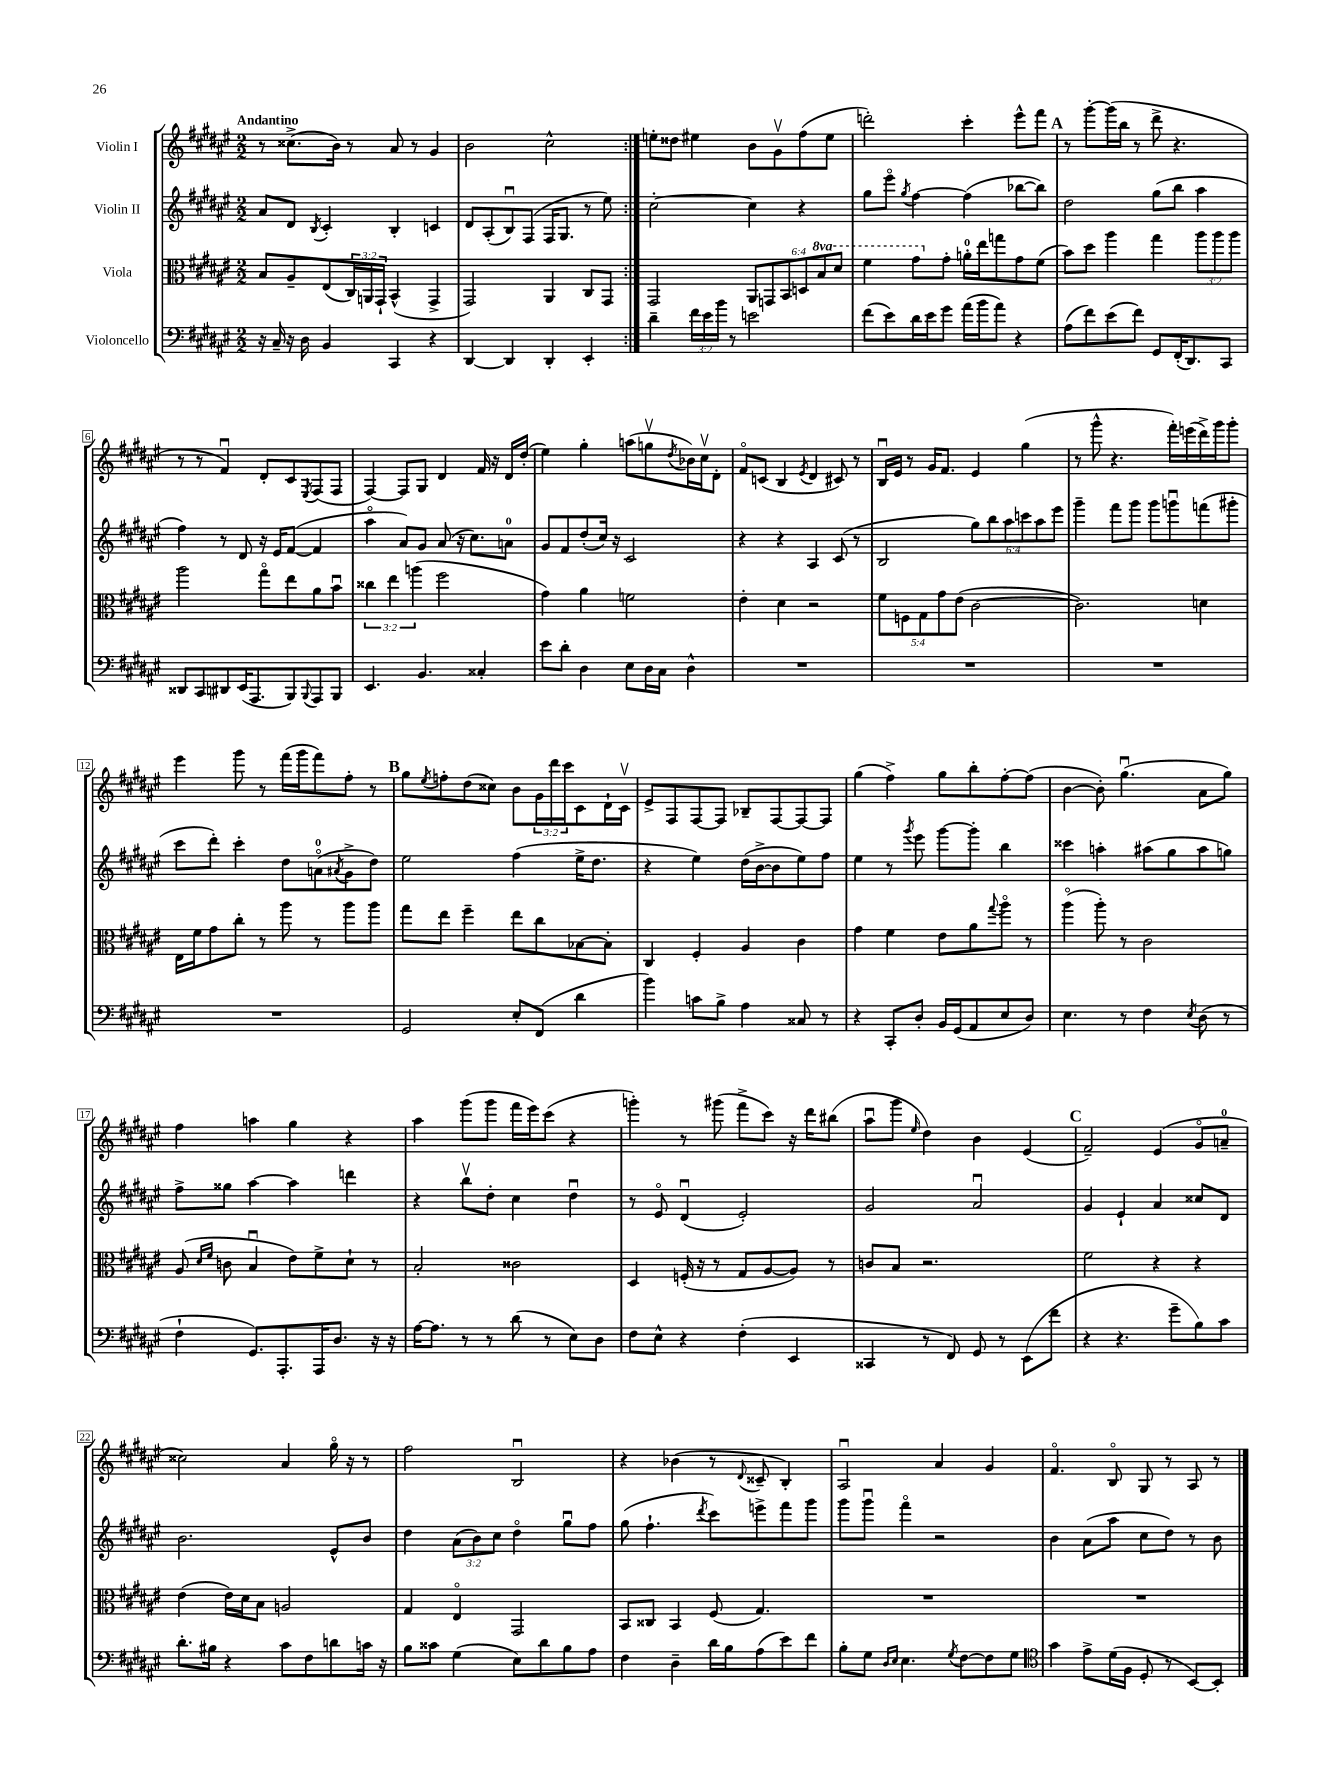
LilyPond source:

<<
\new StaffGroup <<
\new Staff = "s0" \with { instrumentName = "Violin I" } {
    \clef treble \key fis \major \numericTimeSignature \time 2/2 \override Staff.TupletNumber.text = #tuplet-number::calc-fraction-text \tempo "Andantino"
    \repeat volta 2 { r8 cisis''8.->( b'16) r8 ais'8 r8 gis'4 |
    b'2 cis''2-^ | }
    e''8-. disis''8 eis''4 b'8 gis'8\upbow fis''8( eis''8 |
    d'''2-.) cis'''4-. eis'''8-^ fis'''8 |
    \mark \markup { \bold "A" } r8 gis'''8~-. gis'''16( b''16 r8 dis'''8-> r4. |
    r8 r8 fis'4\downbow) dis'8-. cis'8 \acciaccatura { eis8 } fis8( fis8 |
    fis4~) fis8 gis8 dis'4 fis'16 r16 dis'16 dis''16-.( |
    eis''4) gis''4-. a''8( g''8\upbow \acciaccatura { dis''8 } bes'16) cis''16\upbow dis'8-. |
    fis'8\flageolet c'8( b4 \acciaccatura { eis'8 } dis'4 cis'8) r8 |
    b16\downbow eis'16 r8 gis'16 fis'8. eis'4 gis''4( |
    r8 gis'''8-^ r4. fis'''16-.) e'''16( dis'''16->) gis'''16 gis'''8-. |
    eis'''4 gis'''8 r8 fis'''16( gis'''16 fis'''8) fis''8-. r8 |
    \mark \markup { \bold "B" } gis''8 \acciaccatura { eis''8 } f''8-. dis''8( cisis''8) b'8 \tuplet 3/2 { gis'16 dis'''16 cis'''16 } cis'8 dis'16-! cis'16\upbow |
    eis'8-> fis8 fis8~ fis8 bes8-- fis8~ fis8~ fis8 |
    gis''4( fis''4->) gis''8 b''8-. fis''8~-. fis''8( |
    b'4~ b'8-.) gis''4.\downbow( ais'8 gis''8) |
    fis''4 a''4 gis''4 r4 |
    ais''4 gis'''8( gis'''8 fis'''16 eis'''16) cis'''8( r4 |
    g'''4-.) r8 gis'''8( fis'''8-> cis'''8) r16 dis'''16 bis''8( |
    ais''8\downbow gis'''8 \grace { eis''16 } dis''4) b'4 eis'4( |
    \mark \markup { \bold "C" } fis'2--) eis'4( gis'8\flageolet a'8-0-- |
    cisis''2) ais'4 gis''16\flageolet r16 r8 |
    fis''2 b2\downbow |
    r4 bes'4( r8 \appoggiatura { dis'8 } cisis'8-- b4-.) |
    ais2\downbow ais'4 gis'4 |
    fis'4.\flageolet b8\flageolet gis8 r8 ais8 r8 \bar "|." |
}
\new Staff = "s1" \with { instrumentName = "Violin II" } {
    \clef treble \key fis \major \numericTimeSignature \time 2/2 \override Staff.TupletNumber.text = #tuplet-number::calc-fraction-text
    \repeat volta 2 { ais'8 dis'8 \acciaccatura { b8 } cis'4-. b4-. c'4 |
    dis'8 ais8-.( b8\downbow) fis8( fis16 gis8. r8 eis''8) | }
    cis''2~-. cis''4 r4 |
    gis''8 eis'''8\flageolet \acciaccatura { gis''8 } fis''4~ fis''4( bes''8~ bes''8) |
    \mark \markup { \bold "A" } dis''2 gis''8( b''8 ais''4 |
    fis''4) r8 dis'8 r16 eis'16 fis'8~( fis'4 |
    ais''4\flageolet ais'8) gis'8 ais'8( r16 cis''8.) a'8-0 |
    gis'8 fis'8 dis''8-.( cis''16) r16 cis'2 |
    r4 r4 ais4 cis'8( r8 |
    b2 \tuplet 6/4 { gis''8) b''8 ais''8 c'''8 ais''8 eis'''8 } |
    gis'''4-- fis'''8 gis'''8 gis'''8 g'''8\downbow f'''8( gis'''8-. |
    cis'''8 dis'''8-.) cis'''4-. dis''8 a'8-0\flageolet( \acciaccatura { ais'8 } gis'8-> dis''8) |
    \mark \markup { \bold "B" } eis''2 fis''4( eis''16-> dis''8. |
    r4 eis''4) dis''16( b'16~-> b'8 eis''8) fis''8 |
    eis''4 r8 \acciaccatura { gis'''8 } eis'''8 gis'''8~ gis'''8-. b''4 |
    cisis'''4 a''4-. ais''8( gis''8 ais''8 g''8) |
    fis''8-> gisis''8 ais''4~ ais''4 d'''4 |
    r4 b''8\upbow dis''8-. cis''4 dis''4\downbow |
    r8 eis'8\flageolet dis'4\downbow( eis'2-.) |
    gis'2 ais'2\downbow |
    \mark \markup { \bold "C" } gis'4 eis'4-! ais'4 cisis''8 dis'8 |
    b'2. eis'8-^ b'8 |
    dis''4 \tuplet 3/2 { ais'8( b'8) cis''8 } dis''4\flageolet gis''8\downbow fis''8 |
    gis''8( fis''4.-! \acciaccatura { dis'''8 } cis'''8) e'''8-> fis'''8 gis'''8 |
    gis'''8 gis'''8\downbow fis'''4\flageolet r2 |
    b'4 ais'8( ais''8 cis''8 dis''8) r8 b'8 \bar "|." |
}
\new Staff = "s2" \with { instrumentName = "Viola" } {
    \clef alto \key fis \major \numericTimeSignature \time 2/2 \override Staff.TupletNumber.text = #tuplet-number::calc-fraction-text \set Staff.ottavationMarkups = #ottavation-simple-ordinals
    \repeat volta 2 { b8 ais8-- eis8( \tuplet 3/2 { cis16) a,16 gis,16-! } b,4-^( gis,4-> |
    gis,2) ais,4 cis8 gis,8 | }
    gis,2 \tuplet 6/4 { ais,8 g,8 b,8 d8 \ottava #1 b'8 dis''8 } |
    fis''4 gis''8 \ottava #0 gis'8-. a'16-0-. eis''16 g''8 gis'8 fis'8( |
    \mark \markup { \bold "A" } b'8) dis''8 ais''4 gis''4 \tuplet 3/2 { ais''8 ais''8 ais''8 } |
    ais''2 gis''8\flageolet eis''8 ais'8 b'8\downbow |
    \tuplet 3/2 { cisis''4 eis''4 a''4( } fis''2 |
    gis'4) ais'4 f'2 |
    eis'4-. dis'4 r2 |
    \tuplet 5/4 { fis'8 f8 gis8 gis'8 eis'8( } cis'2~ |
    cis'2.) d'4 |
    eis16 fis'16 gis'8 cis''8-. r8 ais''8 r8 ais''8 ais''8 |
    \mark \markup { \bold "B" } gis''8 eis''8 fis''4-- eis''8 cis''8 bes8~ bes8-. |
    cis4 fis4-. ais4 cis'4 |
    gis'4 fis'4 eis'8 ais'8 \appoggiatura { gis''8 } ais''8\flageolet r8 |
    ais''4\flageolet( ais''8-.) r8 cis'2 |
    ais8( \grace { dis'16 fis'16 } c'8 b4\downbow eis'8) fis'8-> dis'8-! r8 |
    b2-. cisis'2 |
    dis4 f16-.( r16 r8 gis8 ais8~ ais8) r8 |
    c'8 b8 r2. |
    \mark \markup { \bold "C" } fis'2 r4 r4 |
    eis'4( eis'16) dis'16 b8 a2 |
    gis4 eis4\flageolet gis,2 |
    b,8 cisis8 b,4 fis8( gis4.) |
    R1 |
    R1 \bar "|." |
}
\new Staff = "s3" \with { instrumentName = "Violoncello" } {
    \clef bass \key fis \major \numericTimeSignature \time 2/2 \override Staff.TupletNumber.text = #tuplet-number::calc-fraction-text
    \repeat volta 2 { r16 cis16-- r16 dis16 b,4 cis,4 r4 |
    dis,4~ dis,4 dis,4-. eis,4-. | }
    dis'4-- \tuplet 3/2 { fis'16 eis'16 b'16 } r8 e'2 |
    fis'8( eis'8) dis'16 eis'16 gis'8 ais'16( b'16 ais'8) r4 |
    \mark \markup { \bold "A" } ais8( fis'8) eis'8( fis'8) gis,8 fis,16-.( dis,8.) cis,8 |
    disis,8 cis,8 dis,8 eis,16( ais,,8. b,,8) \appoggiatura { b,,8 } ais,,8 b,,8 |
    eis,4. b,4. cisis4-. |
    eis'8 dis'8-. dis4 eis8 dis16 cis16 dis4-^ |
    R1 |
    R1 |
    R1 |
    R1 |
    \mark \markup { \bold "B" } gis,2 eis8-. fis,8( dis'4 |
    b'4) c'8 b8-> ais4 cisis8 r8 |
    r4 cis,8-. dis8-. b,16 gis,16( ais,8 eis8 dis8) |
    eis4. r8 fis4 \acciaccatura { eis8 } dis8( r8 |
    fis4-! gis,8.) ais,,8.-. ais,,16 dis8. r16 r16 |
    ais16~ ais8. r8 r8 dis'8( r8 eis8) dis8 |
    fis8 eis8-^ r4 fis4-.( eis,4 |
    cisis,4 r8 fis,8) gis,8 r8 eis,8( fis'8 |
    \mark \markup { \bold "C" } r4 r4. gis'8-- b8) cis'8 |
    dis'8.-. bis16 r4 cis'8 fis8 d'8 c'16 r16 |
    b8 cisis'8 gis4( eis8) dis'8 b8 ais8 |
    fis4 dis4-- dis'16 b16 ais8( eis'8) fis'8 |
    b8-. gis8 \grace { dis16 eis16 } eis4. \acciaccatura { gis8 } fis8~ fis8 gis8 |
    \clef tenor gis'4 eis'8-> dis'16( fis16 dis8-. r8 b,8~) b,8-. \bar "|." |
}
>>
>>
\layout { \context { \Score \override BarNumber.stencil = #(make-stencil-boxer 0.1 0.3 ly:text-interface::print) } }
